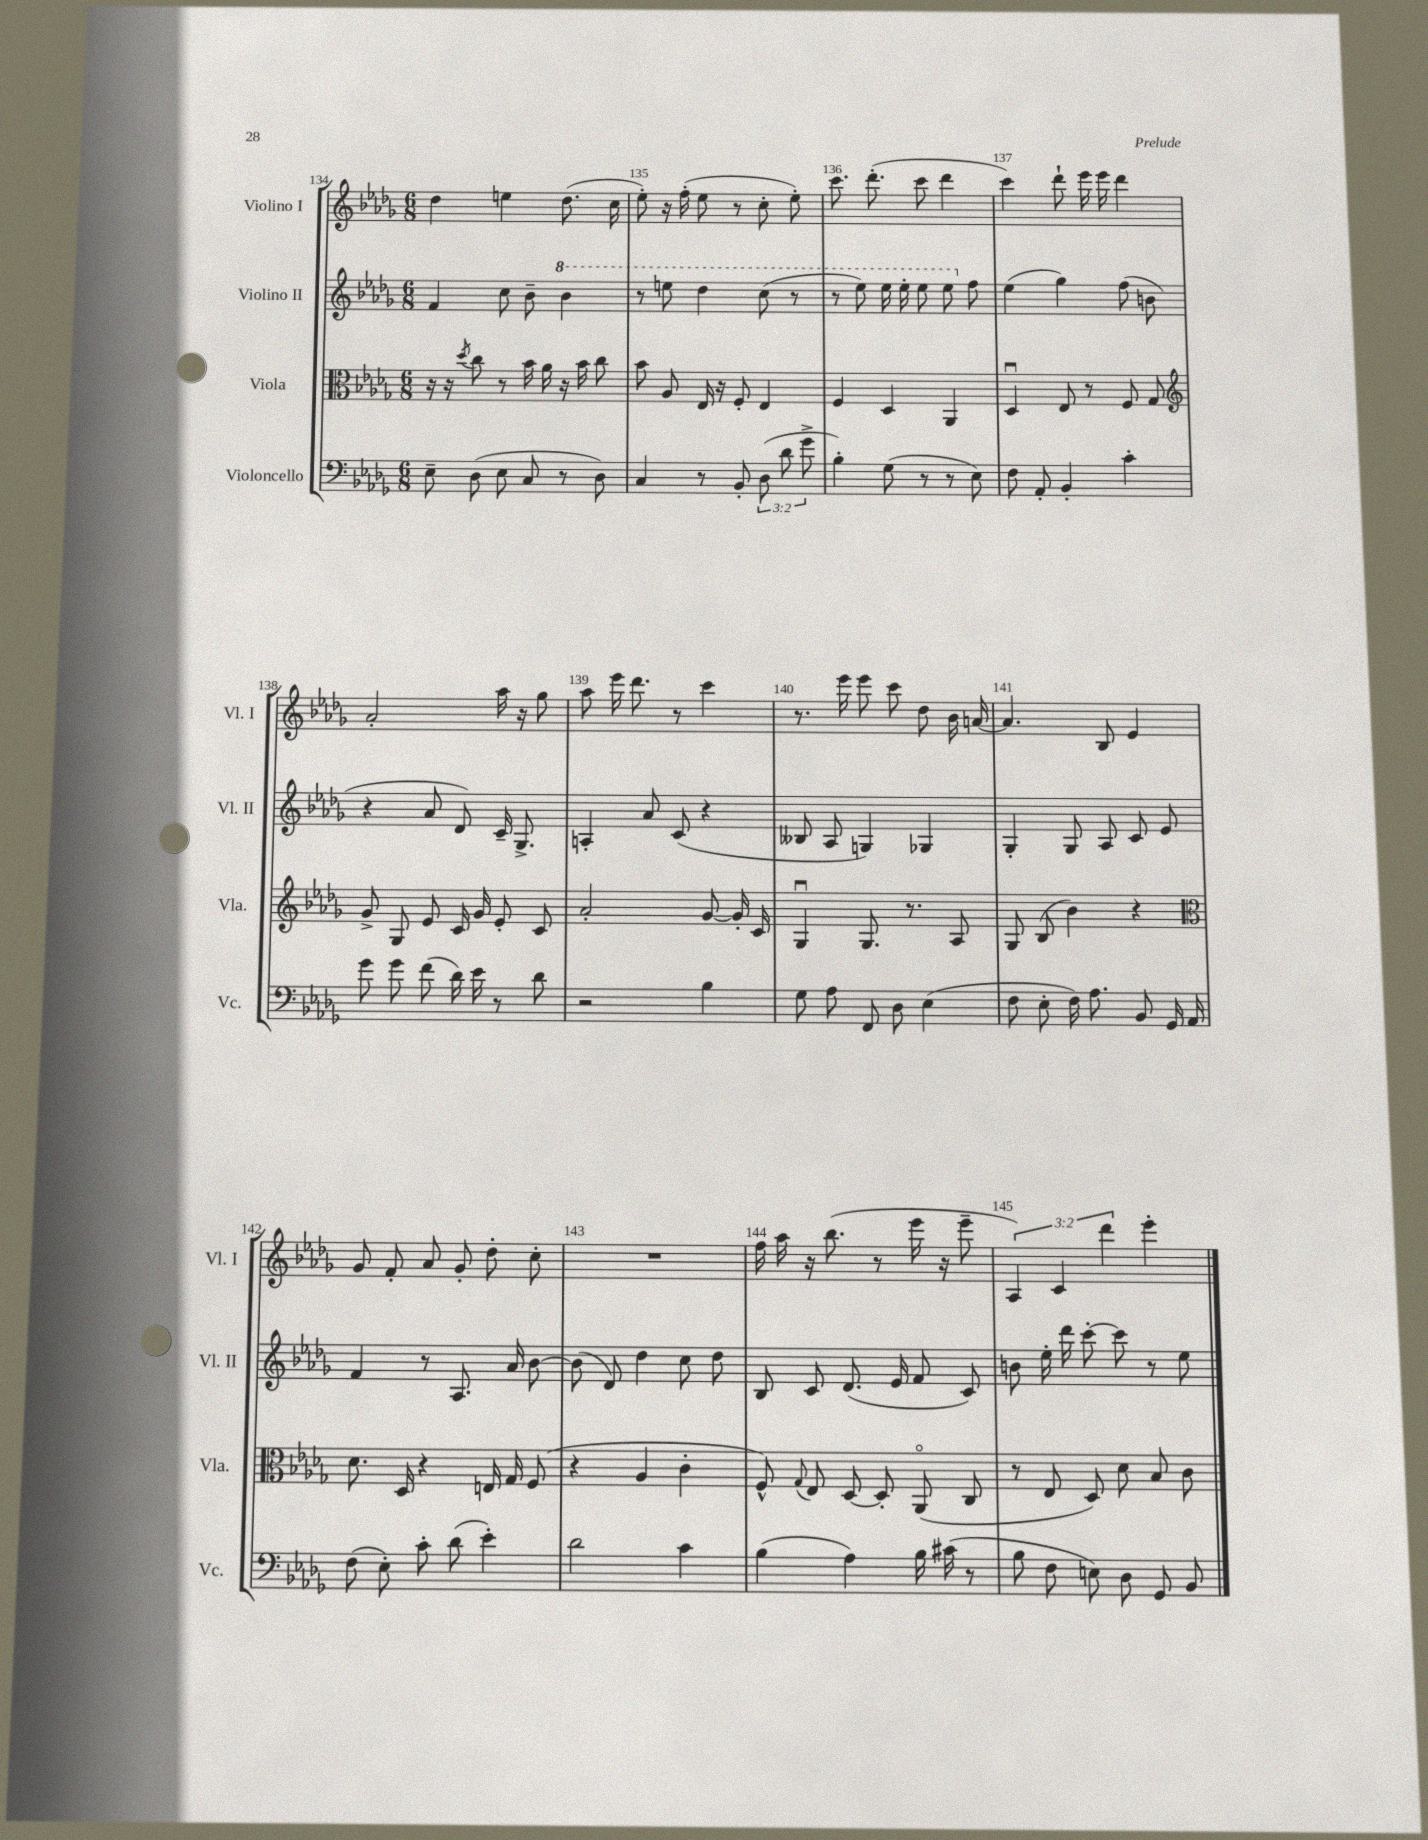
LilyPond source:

<<
\new StaffGroup <<
\new Staff = "s0" \with { instrumentName = "Violino I" shortInstrumentName = "Vl. I" } {
    \clef treble \key des \major \numericTimeSignature \time 6/8 \override Staff.TupletNumber.text = #tuplet-number::calc-fraction-text
    \autoBeamOff des''4 e''4 des''8.( c''16 |
    ees''8-.) r16 f''16-.( ees''8 r8 c''8-. ees''8-.) |
    c'''8. des'''8.-.( c'''8 des'''4 |
    c'''4) des'''8-! ees'''16 ees'''16 des'''4 |
    aes'2-. aes''16 r16 ges''8 |
    aes''8 ees'''16 des'''8. r8 c'''4 |
    r8. ees'''16 ees'''8 c'''8 des''8 bes'16 a'16~ |
    a'4. bes8 ees'4 |
    ges'8 f'8-. aes'8 ges'8-. des''8-. c''8-. |
    R2. |
    f''16 aes''16 r16 bes''8.( r8 ees'''16 r16 ees'''8-- |
    \tuplet 3/2 { aes4) c'4 des'''4 } ees'''4-. \bar "|." |
}
\new Staff = "s1" \with { instrumentName = "Violino II" shortInstrumentName = "Vl. II" } {
    \clef treble \key des \major \numericTimeSignature \time 6/8
    \autoBeamOff f'4 c''8 bes'8-- \ottava #1 bes''4 |
    r8 e'''8 des'''4 c'''8( r8 |
    r8 ees'''8) ees'''16 ees'''16-. ees'''8 ees'''8 \ottava #0 f''8 |
    ees''4( ges''4) f''8( b'8 |
    r4 aes'8 des'8) c'16-- ges8.-> |
    a4-. aes'8 c'8( r4 |
    beses8 aes8 g4) ges4 |
    ges4-. ges8 aes8 c'8 ees'8 |
    f'4 r8 aes8. aes'16 bes'8~ |
    bes'8( des'8) des''4 c''8 des''8 |
    bes8 c'8 des'8.( ees'16 f'8 c'8) |
    b'8 ees''16-. des'''16 c'''8~-. c'''8 r8 ees''8 \bar "|." |
}
\new Staff = "s2" \with { instrumentName = "Viola" shortInstrumentName = "Vla." } {
    \clef alto \key des \major \numericTimeSignature \time 6/8
    \autoBeamOff r16 r16 \acciaccatura { des''8 } c''8 r8 bes'16 aes'16 r16 bes'16 c''8 |
    bes'8 aes8 ees16 r16 f8-. ees4 |
    f4 des4 aes,4 |
    des4\downbow ees8 r8 f8 ges8 |
    \clef treble ges'8-> ges8 ees'8 c'16 ges'16 ees'8-. c'8 |
    aes'2-. ges'8~ ges'16-. c'16 |
    ges4\downbow ges8. r8. aes8 |
    ges8 bes8( bes'4) r4 |
    \clef alto des'8. des16 r4 e16 ges16 f8( |
    r4 aes4 c'4-. |
    f8-^) \appoggiatura { ges8 } ees8 des8~ des8-. aes,8\flageolet( c8 |
    r8 ees8 des8) des'8 bes8 c'8 \bar "|." |
}
\new Staff = "s3" \with { instrumentName = "Violoncello" shortInstrumentName = "Vc." } {
    \clef bass \key des \major \numericTimeSignature \time 6/8 \override Staff.TupletNumber.text = #tuplet-number::calc-fraction-text
    \autoBeamOff ees8-- des8( ees8 c8 r8 des8) |
    c4 r8 bes,8-. \tuplet 3/2 { des8( des'8 ges'8-> } |
    bes4-.) ges8( r8 r8 ees8) |
    f8 aes,8-. bes,4-. c'4-. |
    ges'8 ges'8 f'8( des'16) ees'16 r8 des'8 |
    r2 bes4 |
    ges8 aes8 f,8 des8 ees4( |
    f8 ees8-. f16) aes8. bes,8 ges,16 aes,16 |
    f8( ees8-.) c'8-. des'8( ees'4-.) |
    des'2 c'4 |
    bes4( aes4) bes16 cis'16( r8 |
    bes8 f8 e8) des8 ges,8 bes,8 \bar "|." |
}
>>
>>
\layout { \context { \Score currentBarNumber = #134 \override BarNumber.break-visibility = ##(#f #t #t) barNumberVisibility = #all-bar-numbers-visible } }
